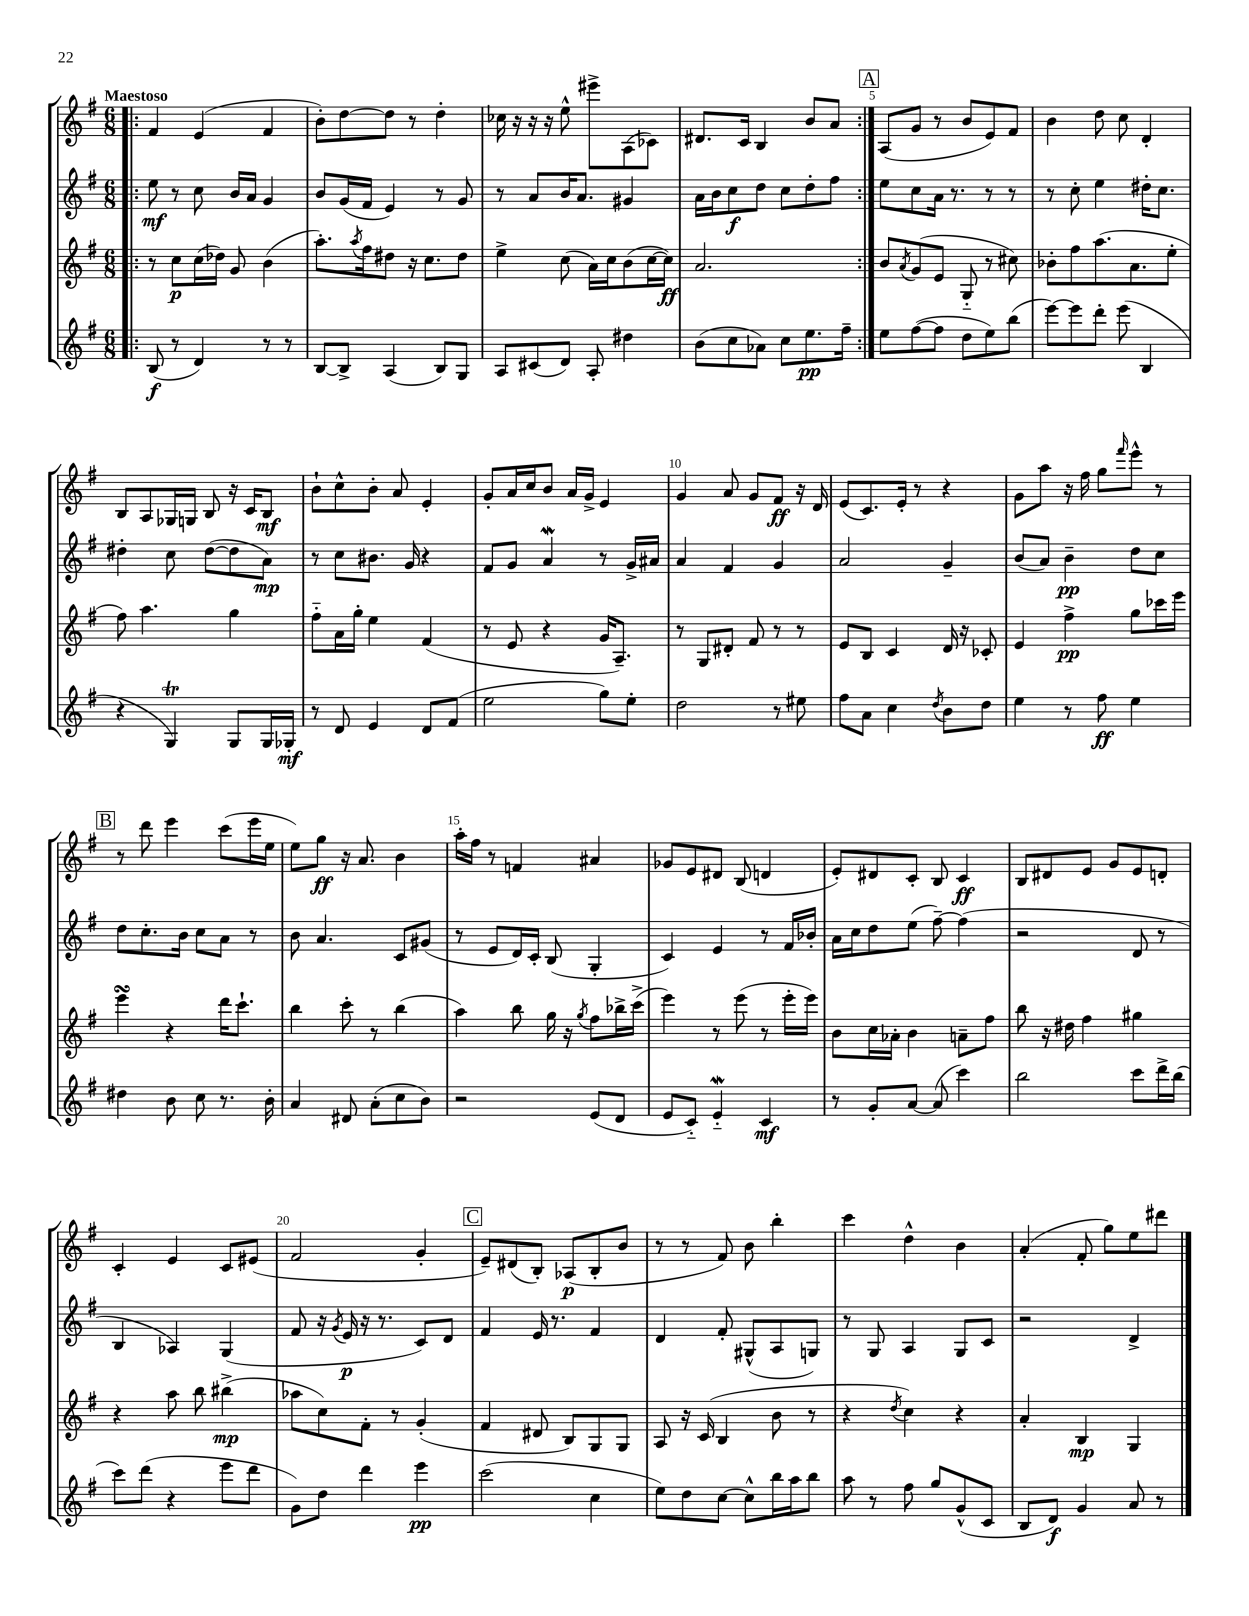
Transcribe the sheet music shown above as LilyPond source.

<<
\new StaffGroup <<
\new Staff = "s0" {
    \clef treble \key g \major \numericTimeSignature \time 6/8 \tempo "Maestoso"
    \repeat volta 2 { \bar ".|:" fis'4 e'4( fis'4 |
    b'8-.) d''8~ d''8 r8 d''4-. |
    ces''16 r16 r16 r16 e''8-^ eis'''8-> a8( ces'8) |
    dis'8. c'16 b4 b'8 a'8 | }
    \mark \markup { \box "A" } a8( g'8 r8 b'8 e'8) fis'8 |
    b'4 d''8 c''8 d'4-. |
    b8 a8 ges16 g16 b8 r16 c'16 b8\mf |
    b'8-! c''8-^ b'8-. a'8 e'4-. |
    g'8-. a'16 c''16 b'8 a'16 g'16-> e'4 |
    g'4 a'8 g'8 fis'8\ff r16 d'16 |
    e'8( c'8.) e'16-. r8 r4 |
    g'8 a''8 r16 fis''16 g''8 \grace { fis'''16 } e'''8-^ r8 |
    \mark \markup { \box "B" } r8 d'''8 e'''4 c'''8( e'''16 e''16 |
    e''8) g''8\ff r16 a'8. b'4 |
    a''16-. fis''16 r8 f'4 ais'4 |
    ges'8 e'8 dis'8 b8( d'4 |
    e'8-.) dis'8 c'8-. b8 c'4\ff |
    b8 dis'8 e'8 g'8 e'8 d'8-. |
    c'4-. e'4 c'8 eis'8( |
    fis'2 g'4-. |
    \mark \markup { \box "C" } e'8--) dis'8( b8-.) aes8\p( b8-. b'8 |
    r8 r8 fis'8) b'8 b''4-. |
    c'''4 d''4-^ b'4 |
    a'4-.( fis'8-. g''8) e''8 dis'''8 \bar "|." |
}
\new Staff = "s1" {
    \clef treble \key g \major \numericTimeSignature \time 6/8
    \repeat volta 2 { \bar ".|:" e''8\mf r8 c''8 b'16 a'16 g'4 |
    b'8 g'16( fis'16 e'4) r8 g'8 |
    r8 a'8 b'16 a'8. gis'4 |
    a'16 b'16 c''8\f d''8 c''8 d''8-. fis''8 | }
    \mark \markup { \box "A" } e''8 c''8 a'16 r8. r8 r8 |
    r8 c''8-. e''4 dis''16-. c''8. |
    dis''4-. c''8 dis''8~( dis''8 a'8\mp) |
    r8 c''8 bis'8. g'16 r4 |
    fis'8 g'8 a'4\mordent r8 g'16-> ais'16 |
    a'4 fis'4 g'4 |
    a'2 g'4-- |
    b'8( a'8) b'4--\pp d''8 c''8 |
    \mark \markup { \box "B" } d''8 c''8.-. b'16 c''8 a'8 r8 |
    b'8 a'4. c'8 gis'8( |
    r8 e'8 d'16) c'16-. b8( g4-. |
    c'4) e'4 r8 fis'16 bes'16-. |
    a'16 c''16 d''8 e''8( fis''8~--) fis''4( |
    r2 d'8 r8 |
    b4 aes4) g4( |
    fis'8 r16 \acciaccatura { g'8 } e'16\p r16 r8. c'8) d'8 |
    \mark \markup { \box "C" } fis'4 e'16 r8. fis'4 |
    d'4 fis'8-. gis8-^( a8 g8) |
    r8 g8 a4 g8 c'8 |
    r2 d'4-> \bar "|." |
}
\new Staff = "s2" {
    \clef treble \key g \major \numericTimeSignature \time 6/8
    \repeat volta 2 { \bar ".|:" r8 c''8\p c''16( des''16) g'8 b'4( |
    a''8.-.) \acciaccatura { a''8 } fis''16 dis''8 r16 c''8. dis''8 |
    e''4-> c''8( a'16) c''16 b'8( c''16~ c''16\ff) |
    a'2. | }
    \mark \markup { \box "A" } b'8 \acciaccatura { a'8 } g'8( e'8 g8-_ r8 cis''8) |
    bes'8-. fis''8 a''8.( a'8. e''8-. |
    fis''8) a''4. g''4 |
    fis''8-_ a'16 g''16-. e''4 fis'4( |
    r8 e'8 r4 g'16 a8.--) |
    r8 g8 dis'8-. fis'8 r8 r8 |
    e'8 b8 c'4 d'16 r16 ces'8-. |
    e'4 fis''4->\pp g''8 ces'''16 e'''16 |
    \mark \markup { \box "B" } e'''4\turn r4 d'''16 c'''8.-! |
    b''4 c'''8-. r8 b''4( |
    a''4) b''8 g''16 r16 \acciaccatura { g''8 } fis''8 bes''16-> c'''16->( |
    e'''4) r8 e'''8( r8 e'''16-. e'''16) |
    b'8 c''16 aes'16-. b'4 a'8-- fis''8 |
    b''8 r16 dis''16 fis''4 gis''4 |
    r4 a''8 b''8 bis''4->\mp( |
    aes''8 c''8) fis'8-. r8 g'4-.( |
    \mark \markup { \box "C" } fis'4 dis'8 b8) g8 g8 |
    a8 r16 c'16( b4 b'8 r8 |
    r4 \acciaccatura { d''8 } c''4) r4 |
    a'4-. b4\mp g4 \bar "|." |
}
\new Staff = "s3" {
    \clef treble \key g \major \numericTimeSignature \time 6/8
    \repeat volta 2 { \bar ".|:" b8\f( r8 d'4) r8 r8 |
    b8~ b8-> a4( b8) g8 |
    a8 cis'8( d'8) a8-. dis''4 |
    b'8( c''8 aes'8) c''8 e''8.\pp fis''16-- | }
    \mark \markup { \box "A" } e''8 fis''8~( fis''8 d''8 e''8) b''8( |
    e'''8~) e'''8 d'''8-. e'''8( b4 |
    r4 g4\trill) g8 g16 ges16-.\mf |
    r8 d'8 e'4 d'8 fis'8( |
    e''2 g''8) e''8-. |
    d''2 r8 eis''8 |
    fis''8 a'8 c''4 \acciaccatura { d''8 } b'8 d''8 |
    e''4 r8 fis''8\ff e''4 |
    \mark \markup { \box "B" } dis''4 b'8 c''8 r8. b'16-. |
    a'4 dis'8 a'8-.( c''8 b'8) |
    r2 e'8( d'8 |
    e'8 c'8-_) e'4-_\mordent c'4\mf |
    r8 g'8-. a'8~ a'8( c'''4) |
    b''2 c'''8 d'''16-> b''16( |
    c'''8) d'''8( r4 e'''8 d'''8 |
    g'8) d''8 d'''4 e'''4\pp |
    \mark \markup { \box "C" } c'''2( c''4 |
    e''8) d''8 c''8~ c''8-^ b''16 a''16 b''8 |
    a''8 r8 fis''8 g''8 g'8-^( c'8 |
    b8 d'8\f) g'4 a'8 r8 \bar "|." |
}
>>
>>
\layout { \context { \Score \override BarNumber.break-visibility = ##(#f #t #t) barNumberVisibility = #(every-nth-bar-number-visible 5) } }
